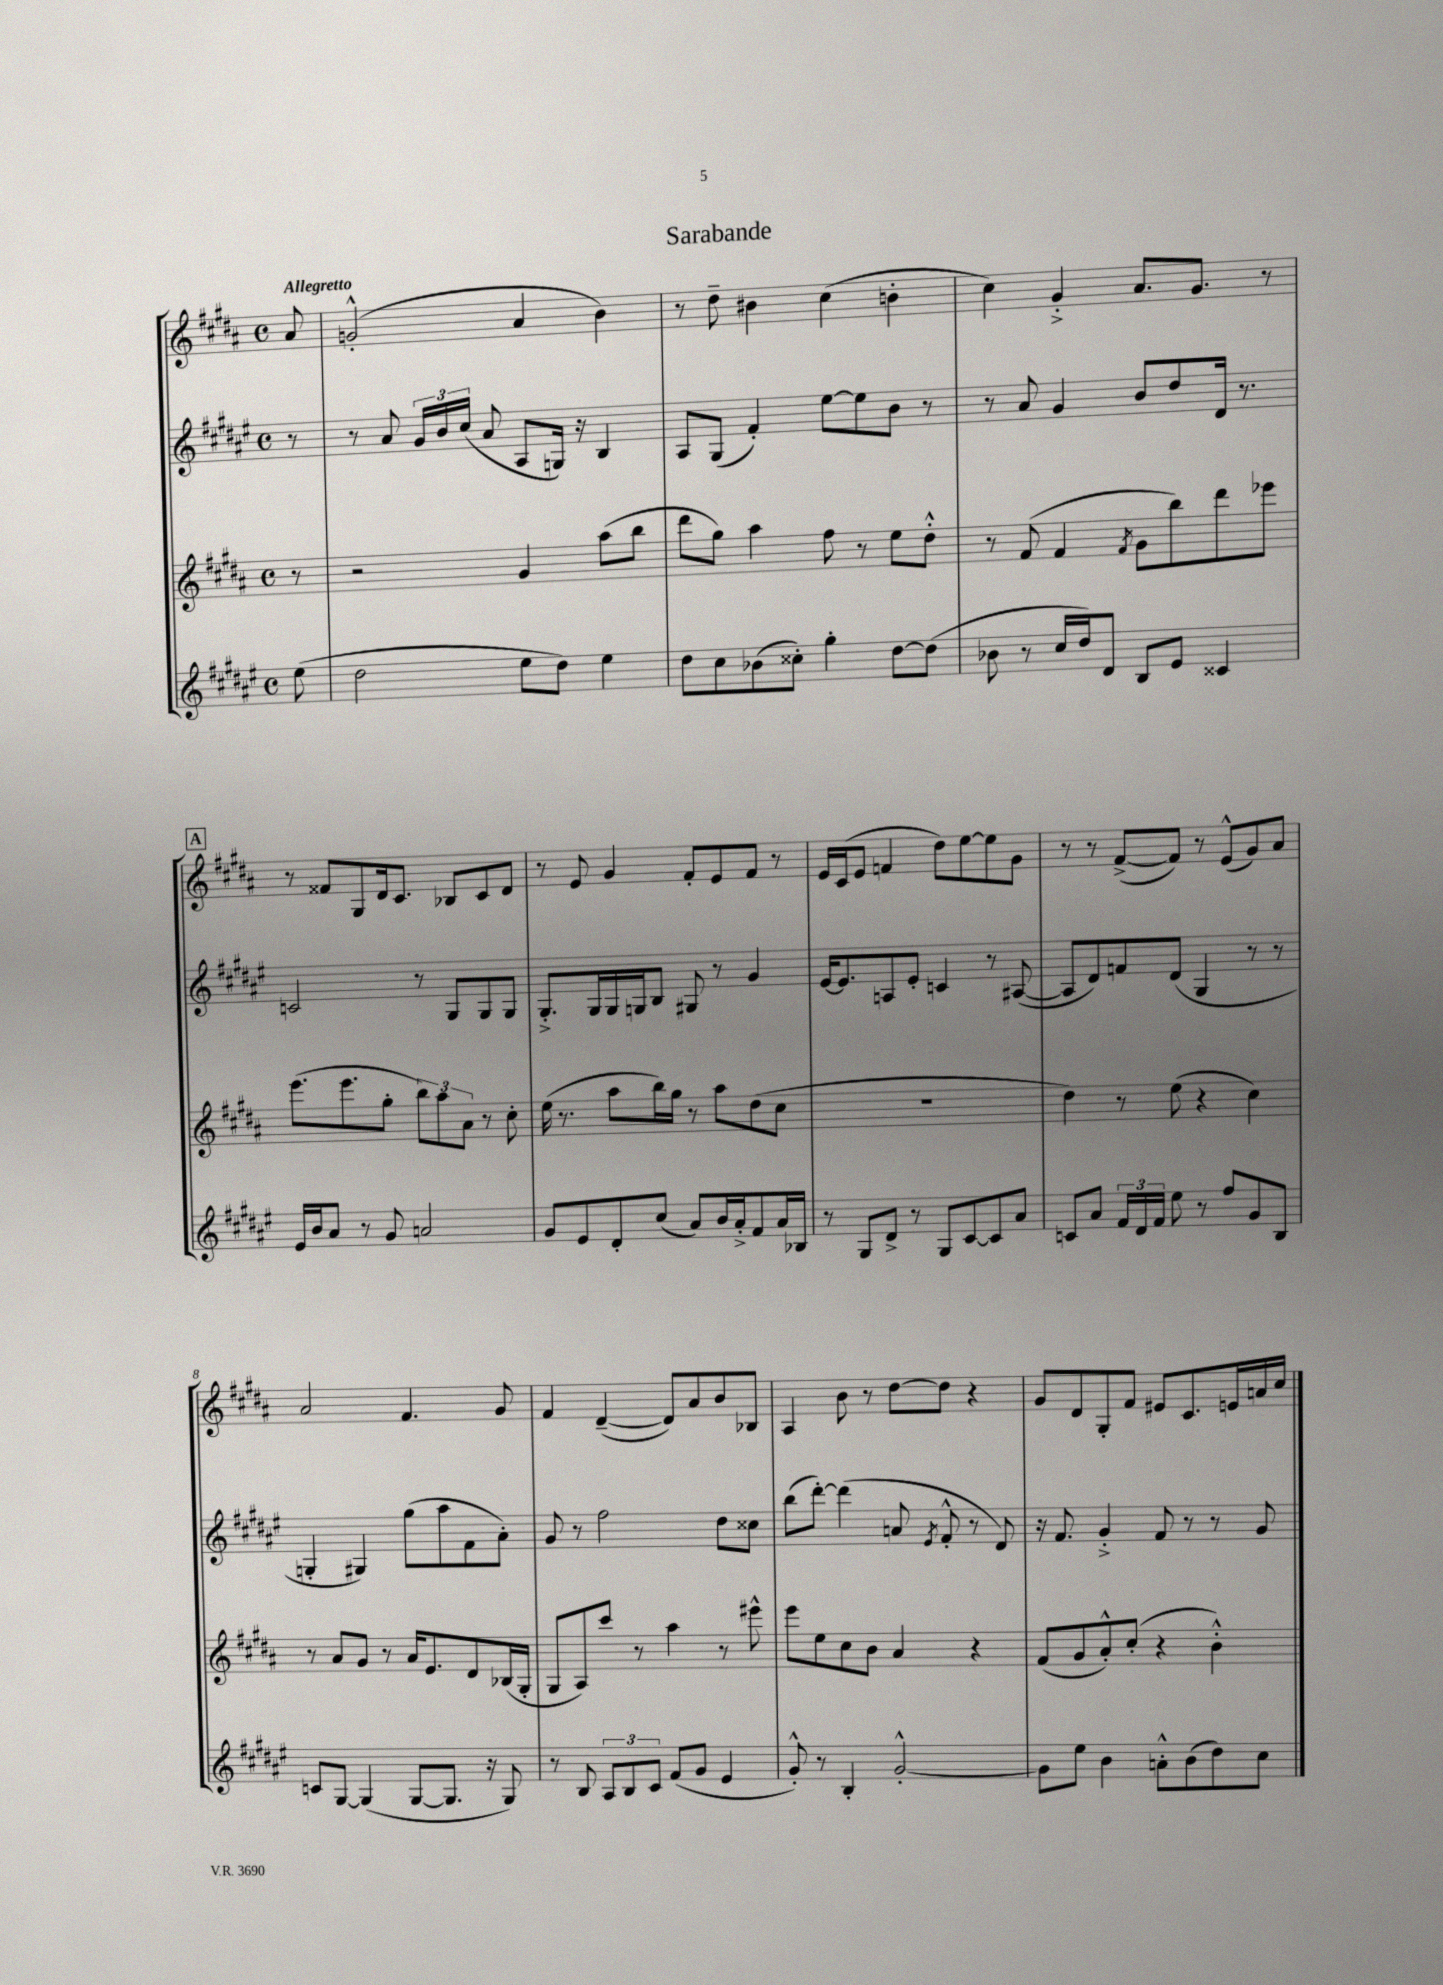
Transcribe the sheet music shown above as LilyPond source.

\header { title = "Sarabande" }
<<
\new StaffGroup <<
\new Staff = "s0" {
    \clef treble \key b \major \defaultTimeSignature \time 4/4 \partial 8 \tempo "Allegretto"
    \autoBeamOff ais'8 |
    g'2-.-^( ais'4 b'4) |
    r8 dis''8-- bis'4 cis''4( b'4-. |
    cis''4) gis'4-.-> ais'8.[ gis'8.] r8 |
    \mark \markup { \box "A" } r8 fisis'8[ gis8 dis'16 cis'8.] bes8[ cis'8 dis'8] |
    r8 e'8 gis'4 fis'8[-. e'8 fis'8] r8 |
    e'16[ cis'16( e'8] f'4 dis''8[) e''8~ e''8 gis'8] |
    r8 r8 fis'8[~->( fis'8]) r8 e'8[-^( gis'8) ais'8] |
    ais'2 fis'4. gis'8 |
    fis'4 dis'4~--( dis'8[) ais'8 b'8 bes8] |
    ais4 b'8 r8 dis''8[~ dis''8] r4 |
    gis'8[ dis'8 gis8-. fis'8] eis'8[ cis'8. e'16 a'16 cis''16] \bar "|." |
}
\new Staff = "s1" {
    \clef treble \key fis \major \defaultTimeSignature \time 4/4 \partial 8
    \autoBeamOff r8 |
    r8 ais'8 \tuplet 3/2 { gis'16[ b'16 cis''16]( } ais'8 ais8[ g16]) r16 b4 |
    ais8[ gis8]( fis'4-.) eis''8[~ eis''8 b'8] r8 |
    r8 ais'8 gis'4 b'8[ dis''8 dis'16] r8. |
    \mark \markup { \box "A" } c'2 r8 gis8[ gis8 gis8] |
    gis8.[-.-> gis16 gis16 g16 b8] gis8 r8 gis'4 |
    eis'16[~ eis'8. a8 eis'8]-. c'4 r8 ais8~( |
    ais8[ dis'8) f'8 dis'8]( gis4 r8 r8 |
    g4-. gis4) gis''8[( ais''8 fis'8 ais'8]-.) |
    gis'8 r8 fis''2 dis''8[ cisis''8] |
    b''8[( dis'''8]~-.) dis'''4( a'8 \acciaccatura { eis'8 } fis'8-.-^ r8 dis'8) |
    r16 fis'8. gis'4-.-> fis'8 r8 r8 gis'8 \bar "|." |
}
\new Staff = "s2" {
    \clef treble \key b \major \defaultTimeSignature \time 4/4 \partial 8
    \autoBeamOff r8 |
    r2 gis'4 ais''8[( b''8] |
    dis'''8[ gis''8]) ais''4 fis''8 r8 e''8[ dis''8]-.-^ |
    r8 fis'8( fis'4 \acciaccatura { fis'8 } gis'8[ b''8) dis'''8 ees'''8] |
    \mark \markup { \box "A" } e'''8.[( e'''8. gis''8]-. \tuplet 3/2 { b''8[) ais''8 ais'8] } r8 cis''8-. |
    e''16( r8. ais''8[ b''16) gis''16] r8 ais''8[ dis''8( cis''8] |
    R1 |
    dis''4) r8 e''8( r4 cis''4) |
    r8 ais'8[ gis'8] r8 ais'16[ e'8. dis'8 bes16( gis16]-. |
    gis8[ ais8) cis'''8] r8 ais''4 r8 eis'''8-^ |
    e'''8[ e''8 cis''8 b'8] ais'4 r4 |
    fis'8[( gis'8 ais'8-.-^) cis''8]-.( r4 b'4-.-^) \bar "|." |
}
\new Staff = "s3" {
    \clef treble \key fis \major \defaultTimeSignature \time 4/4 \partial 8
    \autoBeamOff eis''8( |
    dis''2 eis''8[ dis''8]) eis''4 |
    dis''8[ cis''8 bes'8( cisis''8]-.) gis''4-. dis''8[~ dis''8]( |
    bes'8 r8 cis''16[ dis''16) dis'8] b8[ eis'8] cisis'4 |
    \mark \markup { \box "A" } eis'16[ b'16 ais'8] r8 gis'8 a'2 |
    gis'8[ eis'8 dis'8-. cis''8]( ais'8[) b'16 ais'16-.-> fis'8 ais'16 bes16] |
    r8 gis8[ dis'8]-> r8 gis8[ cis'8~ cis'8 ais'8] |
    c'8[ ais'8] \tuplet 3/2 { fis'16[ dis'16 fis'16] } eis''8 r8 fis''8[ gis'8 b8] |
    c'8[ gis8]~ gis4( gis8[~ gis8.] r16 gis8) |
    r8 b8 \tuplet 3/2 { ais8[ b8 cis'8] } fis'8[( gis'8] eis'4 |
    gis'8-.-^) r8 b4-. gis'2~-.-^ |
    gis'8[ eis''8] b'4 a'8[-.-^ b'8( dis''8) cis''8] \bar "|." |
}
>>
>>
